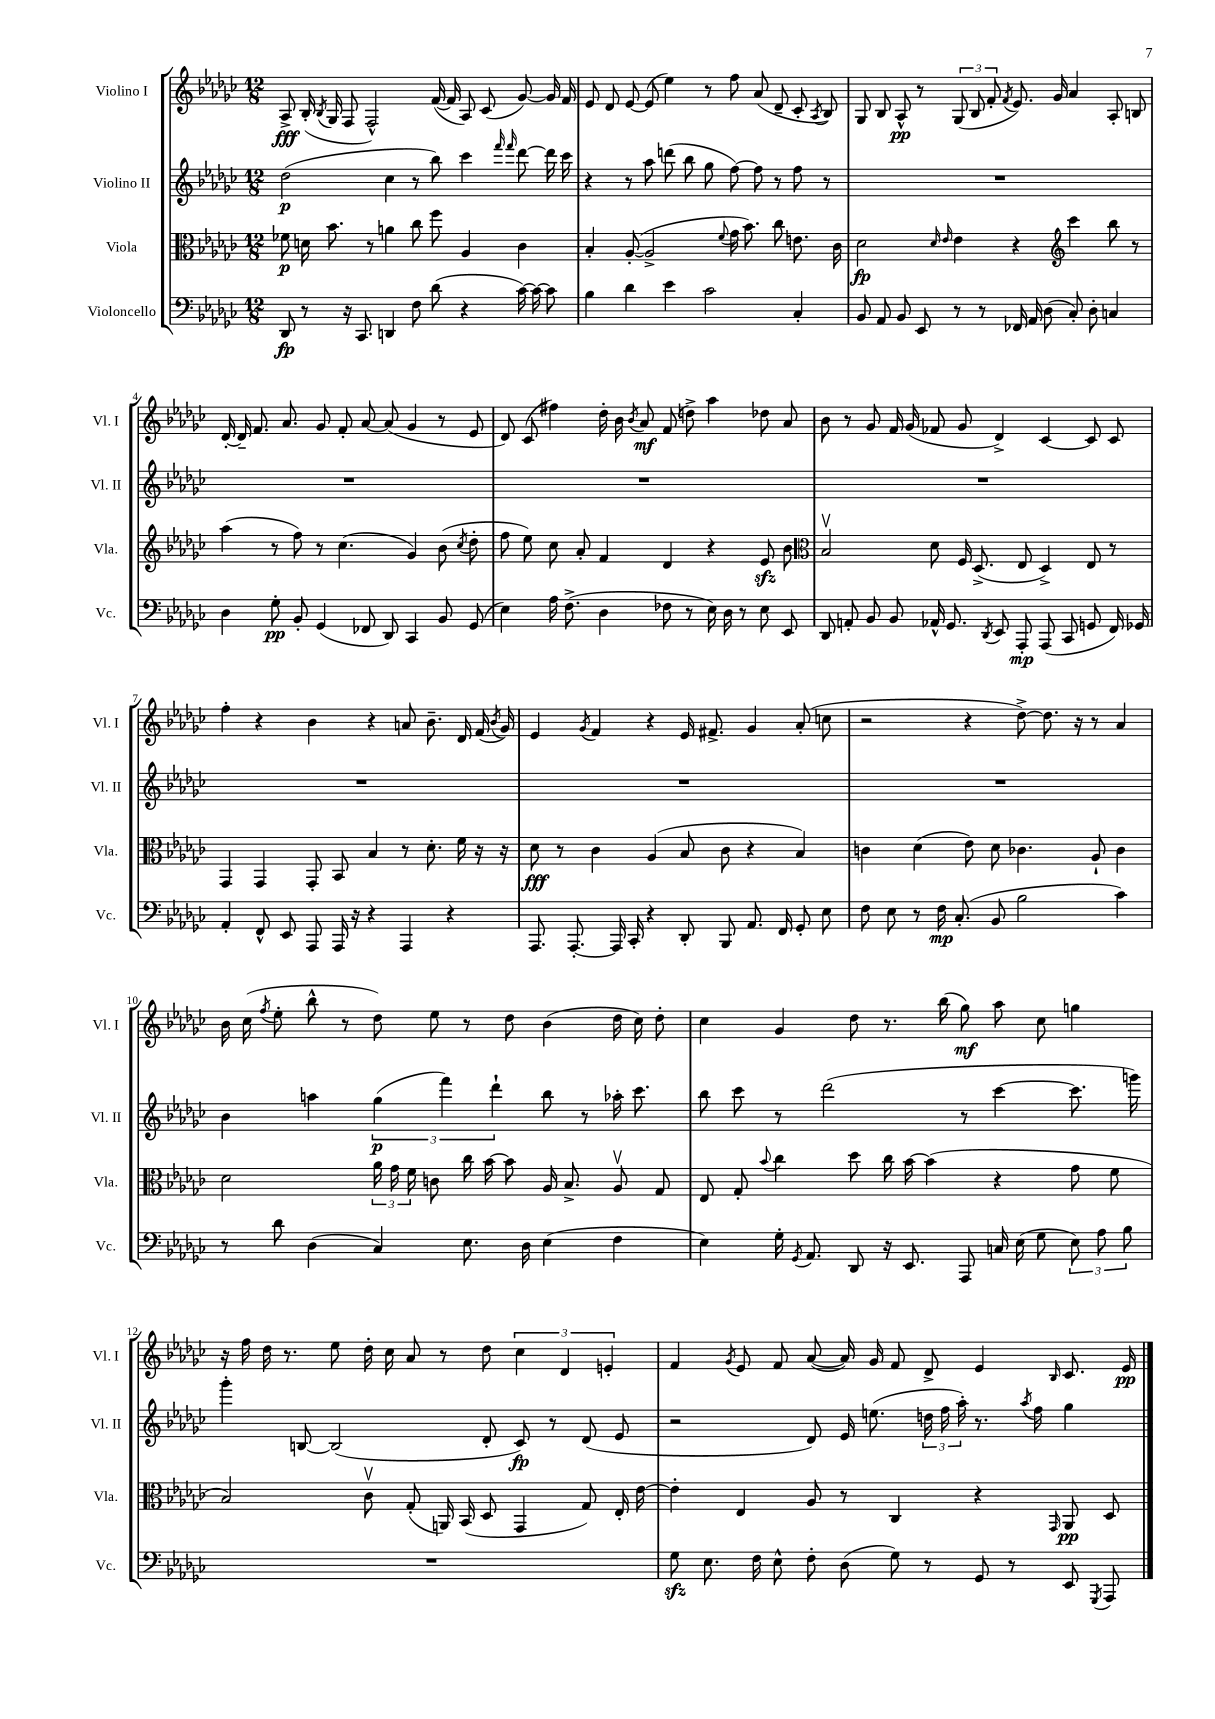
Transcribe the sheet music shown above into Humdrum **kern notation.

**kern	**kern	**kern	**kern
*staff4	*staff3	*staff2	*staff1
*clefF4	*clefC3	*clefG2	*clefG2
*k[b-e-a-d-g-c-]	*k[b-e-a-d-g-c-]	*k[b-e-a-d-g-c-]	*k[b-e-a-d-g-c-]
*M12/8	*M12/8	*M12/8	*M12/8
8DD-	8f-	(2dd-	8A-^
8r	16d	.	(16B-'
.	.	.	8qB-
.	8.b-	.	16G-
16r	.	.	8F
8.CC-	.	.	.
.	8r	.	2F^^)
4DD	4a	4cc-	.
8F	8cc-	8r	.
(8d-	8ff	8bb-)	([16f
.	.	.	16f]
4r	4A-	4ccc-	8A-)
.	.	.	(8c-
.	.	16qqfff	.
.	.	16qqfff	.
[16c-)	4c-	[8ddd-	[8g-)
16c-_	.	.	.
8c-]	.	16ddd-]	16g-]
.	.	16ccc-	16f
=	=	=	=
4B-	4B-'	4r	8e-
.	.	.	8d-
4d-	([8A-'	8r	[8e-
.	2A-^]	8aa-	(8e-]
4e-	.	(8ddd	4ee-)
.	.	8bb-	.
2c-	.	8gg-	8r
.	8qqf	.	.
.	16g-	[8ff)	8ff
.	8.b-)	.	.
.	.	8ff]	(8a-
.	8cc-	8r	8d-~
4C-'	8.e	8ff	8c-'
.	.	.	8qA-
.	.	8r	8B-)
.	16c-	.	.
=	=	=	=
8BB-	2d-	1.r	8G-
8AA-	.	.	8B-
8BB-	.	.	8A-^^
8EE-	.	.	8r
.	16qqd-	.	.
.	16qqe-	.	.
8r	4e-	.	(12G-
.	.	.	12B-
8r	.	.	.
.	.	.	12f'
.	.	.	8qf
16FF-	4r	.	8.e-)
16AA-	.	.	.
(8D-	.	.	.
.	.	.	16g-
*	*clefG2	*	*
8C-')	4ccc-	.	4a-
8D-'	.	.	.
4C	8bb-	.	8A-'
.	8r	.	8B
=	=	=	=
4D-	(4aa-	1.r	[16d-'
.	.	.	16d-~]
.	.	.	8.f
8G-'	8r	.	.
.	.	.	8.a-
8BB-'	8ff)	.	.
(4GG-	8r	.	8g-
.	(4.cc-	.	8f'
8FF-	.	.	[8a-
8DD-)	.	.	(8a-]
4CC-	4g-)	.	4g-
8BB-	(8b-	.	8r
.	8qcc-	.	.
(8GG-	8dd-'	.	8e-
=	=	=	=
4E-)	8ff	1.r	8d-)
.	8ee-)	.	(8c-
16A-	8cc-	.	4ff#)
(8.F^	.	.	.
.	8a-'	.	.
4D-	4f	.	16dd-'
.	.	.	16b-
.	.	.	8qb-
.	.	.	8a-
8F-	4d-	.	(8f
8r	.	.	8dd^)
16E-)	4r	.	4aa-
16D-	.	.	.
8r	.	.	.
8E-	8e-	.	8dd-
8EE-	8b-	.	8a-
=	=	=	=
*	*clefC3	*	*
8DD-	2B-v	1.r	8b-
8AA'	.	.	8r
8BB-	.	.	8g-
8BB-	.	.	16f
.	.	.	(16g-
16AA-^^	8d-	.	8f-
8.GG-	.	.	.
.	16F	.	8g-
.	(8.D-^	.	.
8qDD-	.	.	.
8EE-	.	.	4d-^)
8AAA-'	8E-	.	.
(8AAA-	4D-^)	.	[4c-
8CC-	.	.	.
8GG	8E-	.	8c-]
16FF)	8r	.	8c-
16GG-	.	.	.
=	=	=	=
4AA-'	4GG-	1.r	4ff'
8FF^^	4GG-	.	4r
8EE-	.	.	.
8AAA-	8GG-'	.	4b-
16AAA-	8BB-	.	.
16r	.	.	.
4r	4B-	.	4r
4AAA-	8r	.	8a
.	8.d-'	.	8.b-~
4r	.	.	.
.	16f	.	16d-
.	16r	.	(16f
.	.	.	8qb-
.	16r	.	16g-)
=	=	=	=
8.AAA-	8d-	1.r	4e-
.	8r	.	.
[8.AAA-'	.	.	.
.	.	.	8qg-
.	4c-	.	4f
16AAA-]	.	.	.
16CC-'	.	.	.
4r	(4A-	.	4r
8DD-'	8B-	.	16e-
.	.	.	8.f#^
8BBB-	8c-	.	.
8.AA-	4r	.	4g-
16FF	.	.	.
8GG-'	4B-)	.	(8a-'
8E-	.	.	8cc
=	=	=	=
8F	4c	1.r	2r
8E-	.	.	.
8r	(4d-	.	.
16F	.	.	.
(8.C-'	.	.	.
.	8e-)	.	4r
8BB-	8d-	.	.
2B-	4.c-	.	[8dd-^)
.	.	.	8.dd-]
.	.	.	16r
.	8A-`	.	8r
4c-)	4c-	.	4a-
=	=	=	=
8r	2d-	4b-	16b-
.	.	.	(16cc-
.	.	.	8qff
8d-	.	.	8ee-'
(4D-	.	4aa	8bb-^^
.	.	.	8r
4C-)	24a-	(6gg-	8dd-)
.	24g-	.	.
.	24f	.	.
.	8c	.	8ee-
.	.	6fff)	.
8.E-	16cc-	.	8r
.	[16b-	.	.
.	.	6ddd-`	.
.	8b-]	.	8dd-
16D-	.	.	.
(4E-	16A-	8bb-	(4b-
.	8.B-^	.	.
.	.	8r	.
4F	8A-v	16aa-'	16dd-
.	.	8.ccc-	16cc-)
.	8G-	.	8dd-'
=	=	=	=
4E-)	8E-	8bb-	4cc-
.	8G-'	8ccc-	.
.	8qqb-	.	.
16G-'	4cc-	8r	4g-
8qGG-	.	.	.
8.AA-	.	.	.
.	.	(2ddd-	.
8DD-	8dd-	.	8dd-
16r	16cc-	.	8.r
8.EE-	[16b-	.	.
.	(4b-]	.	.
.	.	.	(16bb-
8AAA-	.	8r	8gg-)
16C	4r	[4ccc-	8aa-
(16E-	.	.	.
8G-	.	.	8cc-
12E-)	8g-	8.ccc-]	4gg
12A-	.	.	.
.	8f	.	.
12B-	.	.	.
.	.	16ggg)	.
=	=	=	=
1.r	2B-)	4ggg-'	16r
.	.	.	16ff
.	.	.	16dd-
.	.	.	8.r
.	.	[8B	.
.	.	(2B]	8ee-
.	8c-v	.	16dd-'
.	.	.	16cc-
.	(8G-'	.	8a-
.	16AA)	.	8r
.	(16BB-	.	.
.	8D-	8d-'	8dd-
.	4GG-	8c-)	6cc-
.	.	8r	.
.	.	.	6d-
.	8G-)	(8d-	.
.	.	.	6e'
.	16E-'	8e-	.
.	[16e-	.	.
=	=	=	=
8G-	4e-']	2r	4f
8.E-	.	.	.
.	.	.	8qg-
.	4E-	.	8e-
16F	.	.	.
8E-^^	.	.	8f
8F'	8A-	8d-)	([8a-
(8D-	8r	16e-	16a-])
.	.	(8.ee	16g-
8G-)	4C-	.	8f
8r	.	24dd	8d-^
.	.	24ff	.
.	.	24aa-')	.
8GG-	4r	8.r	4e-
8r	.	.	.
.	.	8qaa-	.
.	.	16ff	.
.	16qqGG-	.	16qqB-
8EE-	8AA-	4gg-	8.c-
8qGGG-	.	.	.
8AAA-	8D-	.	.
.	.	.	16e-
==	==	==	==
*-	*-	*-	*-
